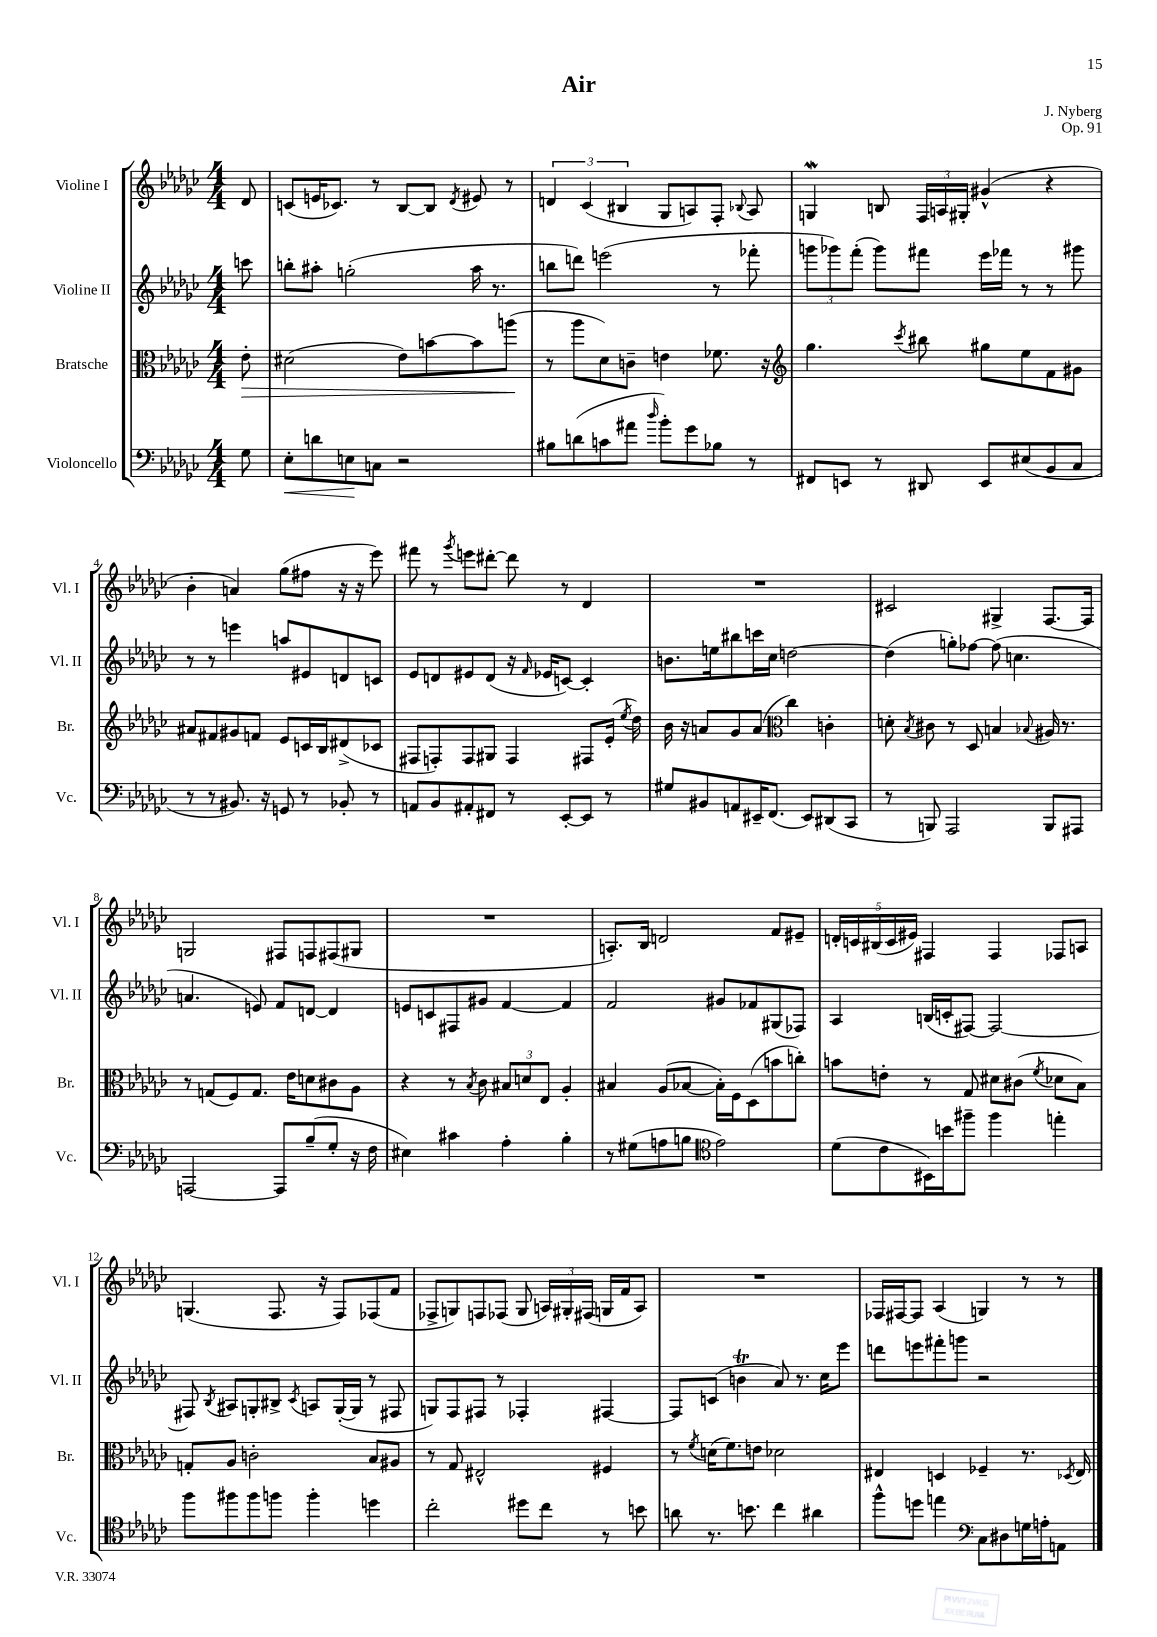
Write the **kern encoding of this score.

**kern	**kern	**kern	**kern
*staff4	*staff3	*staff2	*staff1
*clefF4	*clefC3	*clefG2	*clefG2
*k[b-e-a-d-g-c-]	*k[b-e-a-d-g-c-]	*k[b-e-a-d-g-c-]	*k[b-e-a-d-g-c-]
*M4/4	*M4/4	*M4/4	*M4/4
8G-	8e-'	8ccc	8d-
=	=	=	=
8E-'	(2d#	8bb'	(8c
8d	.	8aa#'	16e
.	.	.	8.c-)
8E	.	(2gg'	.
8C	.	.	8r
2r	8e-)	.	[8B-
.	[8b	.	8B-]
.	.	.	8qd-
.	8b]	16aa#	8e#
.	.	8.r	.
.	(8aa	.	8r
=	=	=	=
8B#	8r	8bb	6d
(8d	8aa-	8ddd)	.
.	.	.	(6c-
8c	8d-)	(2eee	.
.	.	.	6B#
8a#	8c~	.	.
16qqdd-	.	.	.
8b-')	4e	.	8G-
8g-	.	.	8A)
8B-	8.f-	8r	8F'
.	.	.	8qqB-
8r	.	8fff-'	8A
.	16r	.	.
=	=	=	=
*	*clefG2	*	*
8FF#	4.gg-	12ggg	4G
.	.	12ggg-)	.
8EE	.	.	.
.	.	(12fff'	.
8r	.	8ggg-)	8B
.	8qccc-	.	.
8DD#	8bb#	8fff#	24F
.	.	.	24A
.	.	.	24G#'
8EE	8gg#	16eee-	(4g#^^
.	.	16fff-	.
(8E#	8ee-	8r	.
8BB-	8f	8r	4r
8C-	8g#	8ggg#	.
=	=	=	=
8r	8a#	8r	4b-'
8r	8f#	8r	.
8.BB#)	8g#	4eee	4a)
.	8f	.	.
16r	.	.	.
8GG	8e-	8aa	(8gg-
8r	16c	8e#	8ff#
.	16B-	.	.
8BB-'	(8d#^	8d	16r
.	.	.	16r
8r	8c-	8c	8eee-)
=	=	=	=
8AA	8F#	8e-	8fff#
8BB-	8F')	8d	8r
.	.	.	8qggg-
8AA#'	8F	8e#	8eee
8FF#	8G#	(8d	[8ddd#'
8r	4F	16r	8ddd#]
.	.	16qqf	.
.	.	16e-	.
[8EE-'	.	[8c)	8r
8EE-]	8F#	4c']	4d-
8r	(16e-'	.	.
.	8qee-	.	.
.	16dd-)	.	.
=	=	=	=
8G#	16b-	8.b	1r
.	16r	.	.
8BB#	8a	.	.
.	.	16ee	.
8AA	8g-	8bb#	.
16EE#~	(8a	16ccc	.
(8.FF	.	16cc-	.
*	*clefC3	*	*
.	4cc-)	[2dd	.
8EE#)	.	.	.
(8DD#	4c'	.	.
8CC-	.	.	.
=	=	=	=
8r	8d'	(4dd]	2c#
.	8qB-	.	.
8BBB)	8c#	.	.
2AAA-	8r	8gg')	.
.	8D-	[8ff-	.
.	4B	(8ff-]	4G#^
.	.	4.cc	.
.	8qqB-	.	.
8BBB	16A#	.	[8.F
.	8.r	.	.
8AAA#	.	.	.
.	.	.	16F]
=	=	=	=
[2AAA	8r	4.a	2G
.	(8G	.	.
.	8F)	.	.
.	8.G	8e)	.
8AAA]	.	8f	8F#
.	16e-	.	.
(8B-~	8d	[8d	8F
8G-'	8c#	4d]	(8F#
16r	8A-	.	8G#
16F	.	.	.
=	=	=	=
4E#)	4r	8e	1r
.	.	8c	.
4c#	8r	8F#	.
.	8qB-	.	.
.	8c-	8g#	.
4A-'	12B#	[4f	.
.	12d	.	.
.	12E-	.	.
4B-'	4A-'	4f]	.
=	=	=	=
8r	4B#	2f	8.A')
(8G#	.	.	.
.	.	.	16B-
8A	(8A-	.	2d
8B	[8B-	.	.
*clefC4	*	*	*
2e-)	16B-'])	8g#	.
.	16F	.	.
.	(8D-	8f-	.
.	8b	(8G#	8f
.	8cc')	8F-)	8e#~
=	=	=	=
(8d-	8b	4A-	20d'
.	.	.	20c
.	.	.	(20B#
8c-	8e'	.	.
.	.	.	20c
.	.	.	20e#)
16BB#)	8r	(16B	4F#
16b	.	16c'	.
8ff#~	8G-	[8F#)	.
4ff#	8d#	2F#_	4F#
.	(8c#	.	.
.	8qf	.	.
4ee'	8d-	.	8F-
.	8B-)	.	8A
=	=	=	=
8ff	8G'	8F#]	(4.G
.	.	8qB-	.
8ff#	8A-	8A#	.
8ff#	2c'	8G'	.
8ff	.	8B#^	8.F
.	.	8qc-	.
4ff'	.	8A	.
.	.	.	16r
.	.	([16G'	8F)
.	.	16G]	.
4dd	8B-	8r	(8F-
.	8A#	8F#	8f
=	=	=	=
2cc-'	8r	8G)	8F-^
.	8G-	8F	8G)
.	2E#^^	8F#	8F
.	.	8r	(8F-
8dd#	.	4F-'	8G
8cc-	.	.	24A)
.	.	.	24G#'
.	.	.	(24F#
8r	4F#	[4F#	16G
.	.	.	16f
8b	.	.	8A)
=	=	=	=
8a	8r	8F#]	1r
.	8qf	.	.
8.r	(16d	(8c	.
.	8.f)	.	.
.	.	4b	.
8.b	.	.	.
.	8e	.	.
4cc-	2d-	8a-)	.
.	.	8.r	.
4a#	.	.	.
.	.	16cc-	.
.	.	8eee-	.
=	=	=	=
8ff^^	4E#	8ddd	16F-
.	.	.	[16F#
8dd	.	8eee	8F#]
4ee	4D	8fff#'	(4A-
.	.	8ggg	.
*clefF4	*	*	*
8C-	4F-~	2r	4G)
8D#	.	.	.
16G	8.r	.	8r
16A'	.	.	.
8AA	.	.	8r
.	8qD-	.	.
.	16E#	.	.
==	==	==	==
*-	*-	*-	*-
